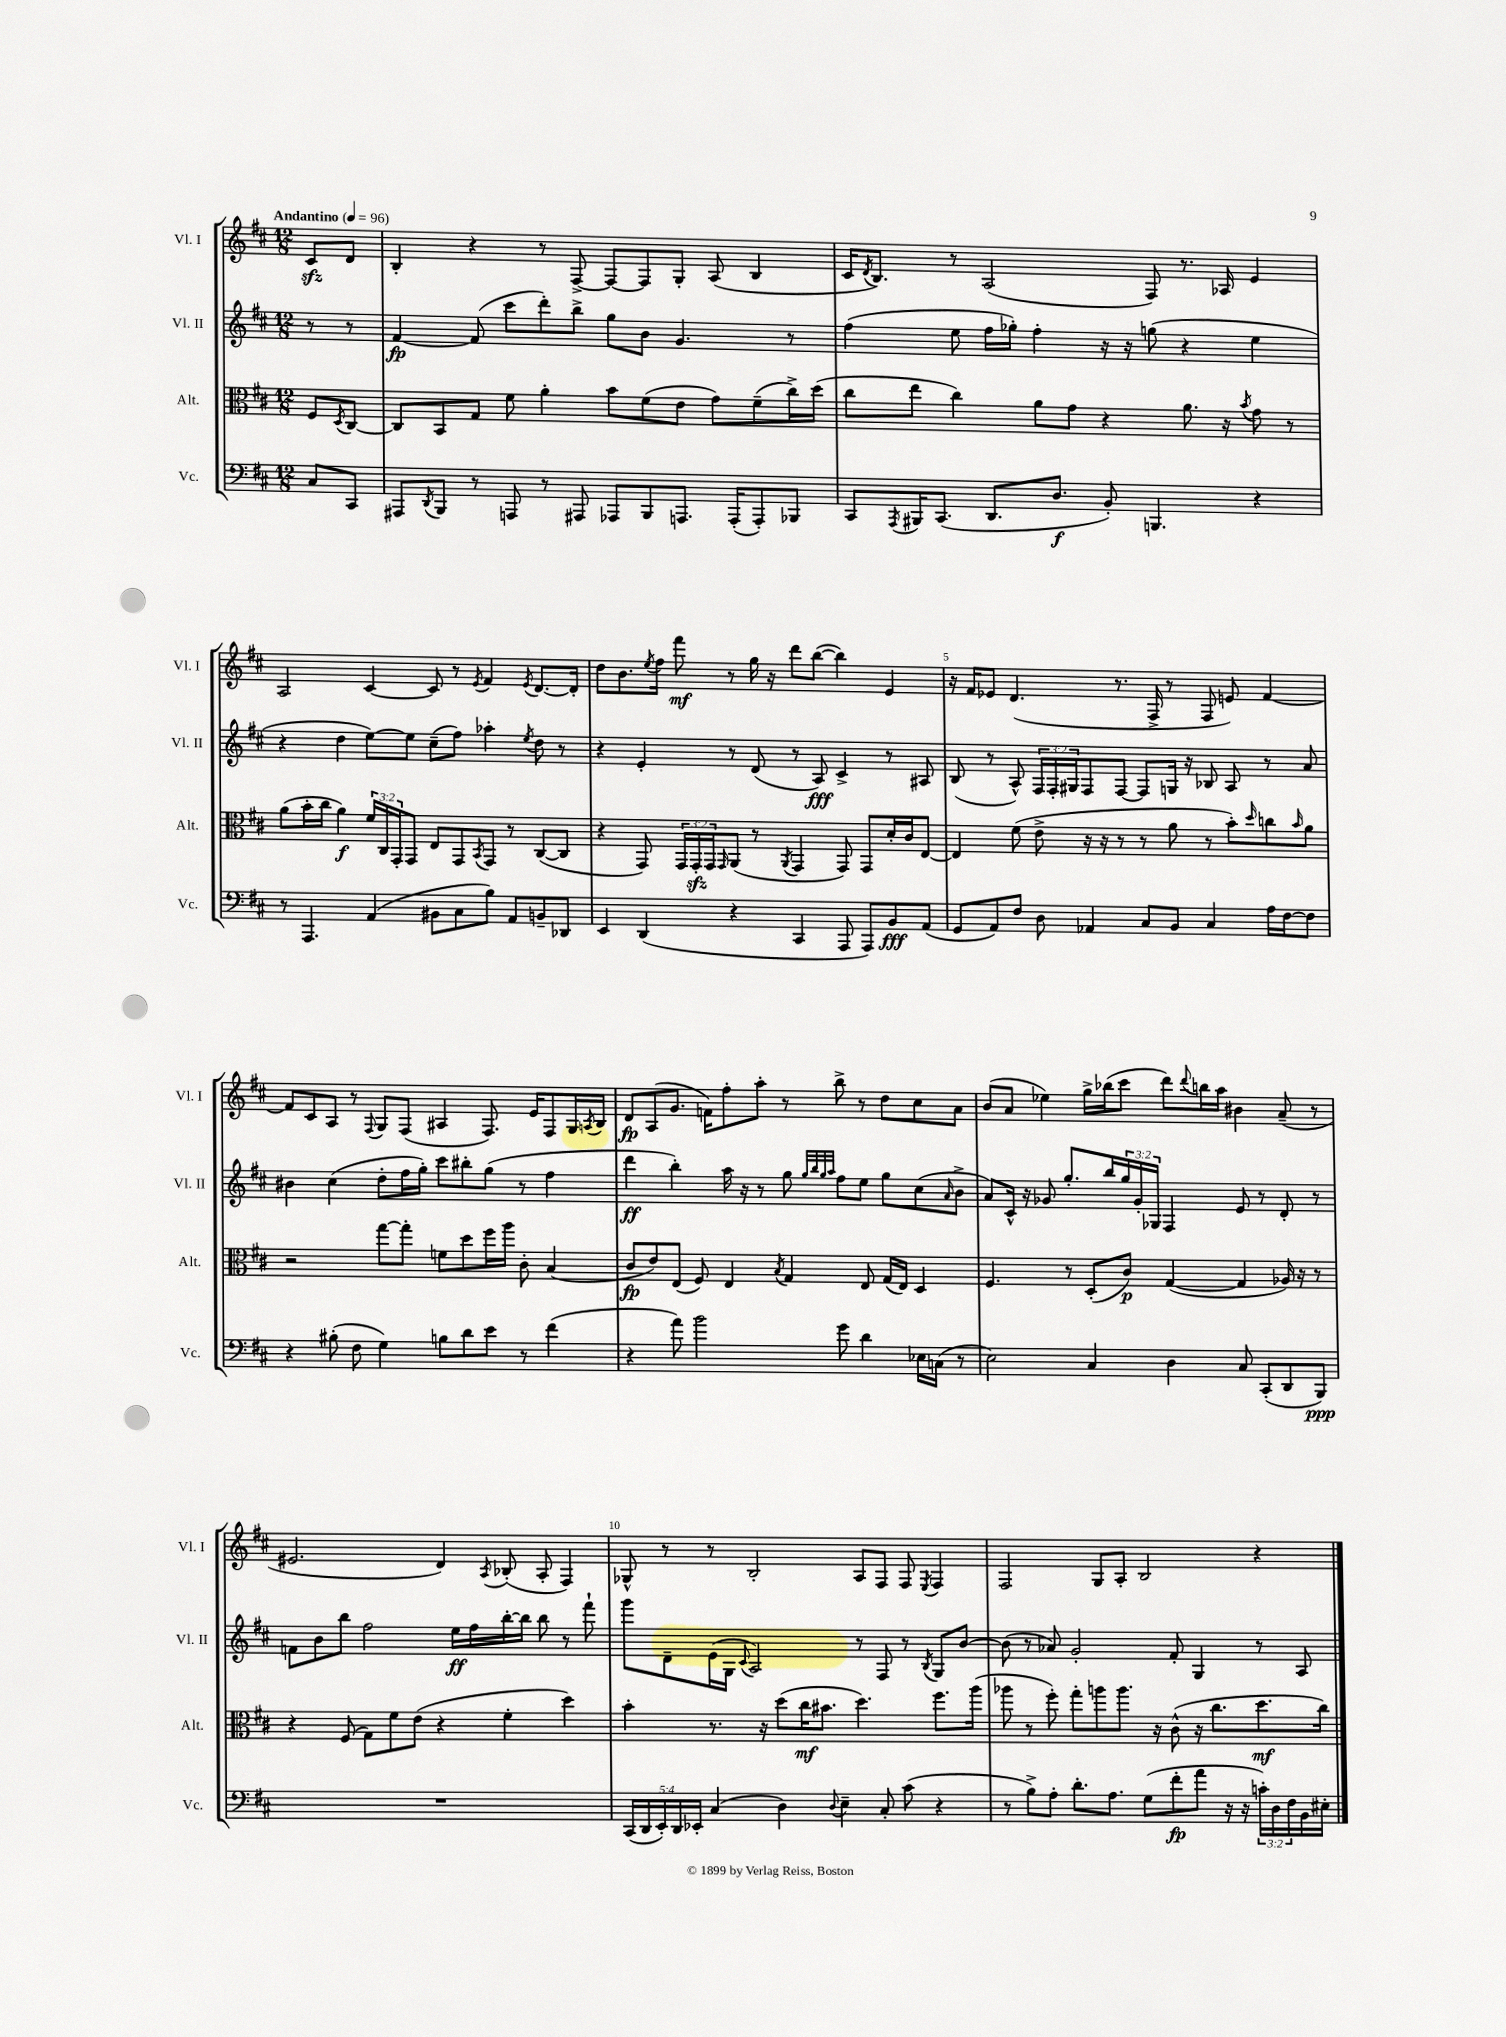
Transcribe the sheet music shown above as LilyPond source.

<<
\new StaffGroup <<
\new Staff = "s0" \with { instrumentName = "Vl. I" shortInstrumentName = "Vl. I" } {
    \clef treble \key d \major \numericTimeSignature \time 12/8 \partial 4 \tempo "Andantino" 4 = 96
    cis'8\sfz d'8 |
    b4-. r4 r8 fis8~-> fis8~ fis8 g8-. a8( b4 |
    cis'16 \acciaccatura { d'8 } b8.) r8 a2( fis8) r8. aes16 e'4 |
    a2 cis'4~ cis'8 r8 \acciaccatura { e'8 } fis'4 \acciaccatura { e'8 } d'8.~ d'16-. |
    d''8 b'8. \acciaccatura { e''8 } fis''16 fis'''8\mf r8 g''16 r16 d'''8 b''8~( b''4) e'4 |
    r16 fis'16 ees'8 d'4.( r8. fis16-> r8 fis8 e'8) fis'4~ |
    fis'8 cis'8 a8 r8 \appoggiatura { fis8 } g8 fis8( ais4 fis8.) e'16 fis8 g16 \acciaccatura { a8 } b16 |
    d'8\fp a8( g'8. f'16) fis''8-. a''8-. r8 b''8-> r8 d''8 cis''8 a'8 |
    b'8( a'8 ees''4) g''16-> bes''16( cis'''8 d'''8) \appoggiatura { d'''8 } b''16 a''16 bis'4 a'8--( r8 |
    eis'2. d'4) \acciaccatura { a8 } bes8-.( a8-. fis4) |
    ges8-^ r8 r8 b2-. a8 fis8 fis8 \acciaccatura { e8 } fis4 |
    fis2 g8 a8-. b2 r4 \bar "|." |
}
\new Staff = "s1" \with { instrumentName = "Vl. II" shortInstrumentName = "Vl. II" } {
    \clef treble \key d \major \numericTimeSignature \time 12/8 \override Staff.TupletNumber.text = #tuplet-number::calc-fraction-text \partial 4
    r8 r8 |
    fis'4~\fp fis'8( cis'''8 d'''8-.) b''8-> g''8 b'8 g'4. r8 |
    fis''4( e''8 fis''16 ges''16-.) fis''4-. r16 r16 g''8( r4 e''4 |
    r4 d''4 e''8~) e''8 cis''8--( fis''8) aes''4-. \acciaccatura { e''8 } d''8 r8 |
    r4 e'4-. r8 d'8( r8 a8\fff) cis'4-> r8 ais8 |
    b8( r8 a8-^) \tuplet 3/2 { fis16 fis16-. gis16 } fis8 fis8~ fis8 g16 r16 bes8 a8 r8 a'8 |
    bis'4 cis''4( d''8-. fis''16 g''16-.) cis'''8 bis''8-. g''8( r8 fis''4 |
    d'''4\ff b''4-.) a''16 r16 r8 g''8 \grace { g''32 b''32 g''32 a''32 } fis''8 e''8 g''8 cis''8( \grace { a'16 } b'8-> |
    a'8) cis'16-^ r16 ges'8 g''8.-. b''16 \tuplet 3/2 { g''16 ges'16-. ges16 } fis4 e'8 r8 d'8-. r8 |
    f'8 b'8 b''8 fis''2 e''16\ff fis''16 b''16~-. b''16 b''8 r8 fis'''8-! |
    g'''8 d'8-- e'16( g16 \appoggiatura { cis'8 } a2) r8 fis8 r8 \acciaccatura { b8 } g8 b'8~ |
    b'8( r8 aes'8) g'2-. fis'8-. g4 r8 a8 \bar "|." |
}
\new Staff = "s2" \with { instrumentName = "Alt." shortInstrumentName = "Alt." } {
    \clef alto \key d \major \numericTimeSignature \time 12/8 \override Staff.TupletNumber.text = #tuplet-number::calc-fraction-text \partial 4
    fis8 \acciaccatura { d8 } cis8~ |
    cis8 b,8 g8 fis'8 a'4-. b'8 fis'8( e'8 g'8) fis'8--( cis''16->) d''16( |
    cis''8 e''8 cis''4) a'8 g'8 r4 a'8. r16 \acciaccatura { b'8 } g'8 r8 |
    a'8( b'16-. cis''16 a'4\f) \tuplet 3/2 { fis'16 cis16 g,16-. } g,8 e8 g,8 \acciaccatura { b,8 } g,8 r8 cis8~( cis8 |
    r4 g,8) \tuplet 3/2 { g,16 g,16-.\sfz g,16 } \grace { g,16 } a,8( r8 \acciaccatura { a,8 } g,4 g,8) g,8 d'16-. cis'16 e8~ |
    e4 fis'8( e'8-> r16 r16 r8 r8 a'8 r8 b'8-.) \grace { d''16 } c''8 \grace { b'16 } a'8 |
    r2 g''8~ g''8-. f'8 d''8 fis''16 a''16 cis'8-. b4( |
    cis'8\fp e'8) e8( fis8) e4 \acciaccatura { b8 } g4 e8 g16( e16) d4 |
    fis4. r8 d8-.( cis'8\p) g4~( g4 aes16) r16 r8 |
    r4 fis8( g8) fis'8 e'8( r4 fis'4-. d''4) |
    b'4-. r8. r16 d''8( cis''16\mf bis'8. d''4.) fis''8. a''16( |
    aes''8 r8 fis''8-.) g''8-. a''8 a''8. r16 cis'8-^( r16 cis''8. d''8.\mf cis''16) \bar "|." |
}
\new Staff = "s3" \with { instrumentName = "Vc." shortInstrumentName = "Vc." } {
    \clef bass \key d \major \numericTimeSignature \time 12/8 \override Staff.TupletNumber.text = #tuplet-number::calc-fraction-text \partial 4
    cis8 cis,8 |
    ais,,8 \acciaccatura { d,8 } b,,8 r8 a,,8 r8 ais,,8 aes,,8 b,,8 a,,8. a,,16-.( a,,8-.) bes,,8 |
    cis,8 \acciaccatura { a,,8 } bis,,16 cis,8.( d,8. d8.\f b,8-.) b,,4. r4 |
    r8 a,,4. a,4( bis,8 cis8 b8) a,8 b,8-- des,8 |
    e,4 d,4( r4 cis,4 a,,8 a,,8) b,8\fff a,8( |
    g,8 a,8) fis8 d8 aes,4 cis8 b,8 cis4 a16 fis16~ fis8 |
    r4 bis8-.( fis8 g4) b8 d'8 e'8 r8 fis'4( |
    r4 a'8) b'2 g'8 d'4 ees16 c16( r8 |
    e2) cis4 d4 cis8 cis,8-.( d,8 b,,8\ppp) |
    R1. |
    \tuplet 5/4 { cis,16( d,16 e,16-.) d,16 ees,16-. } cis4( d4) \appoggiatura { d8 } e4-- cis8-. cis'8( r4 |
    r8 b8->) a8-. d'8.-. a8. g8( fis'8-.\fp a'8 r16 r16 \tuplet 3/2 { c'16-.) d16 fis16 } b,16 eis16-. \bar "|." |
}
>>
>>
\layout { \context { \Score \override BarNumber.break-visibility = ##(#f #t #t) barNumberVisibility = #(every-nth-bar-number-visible 5) } }
